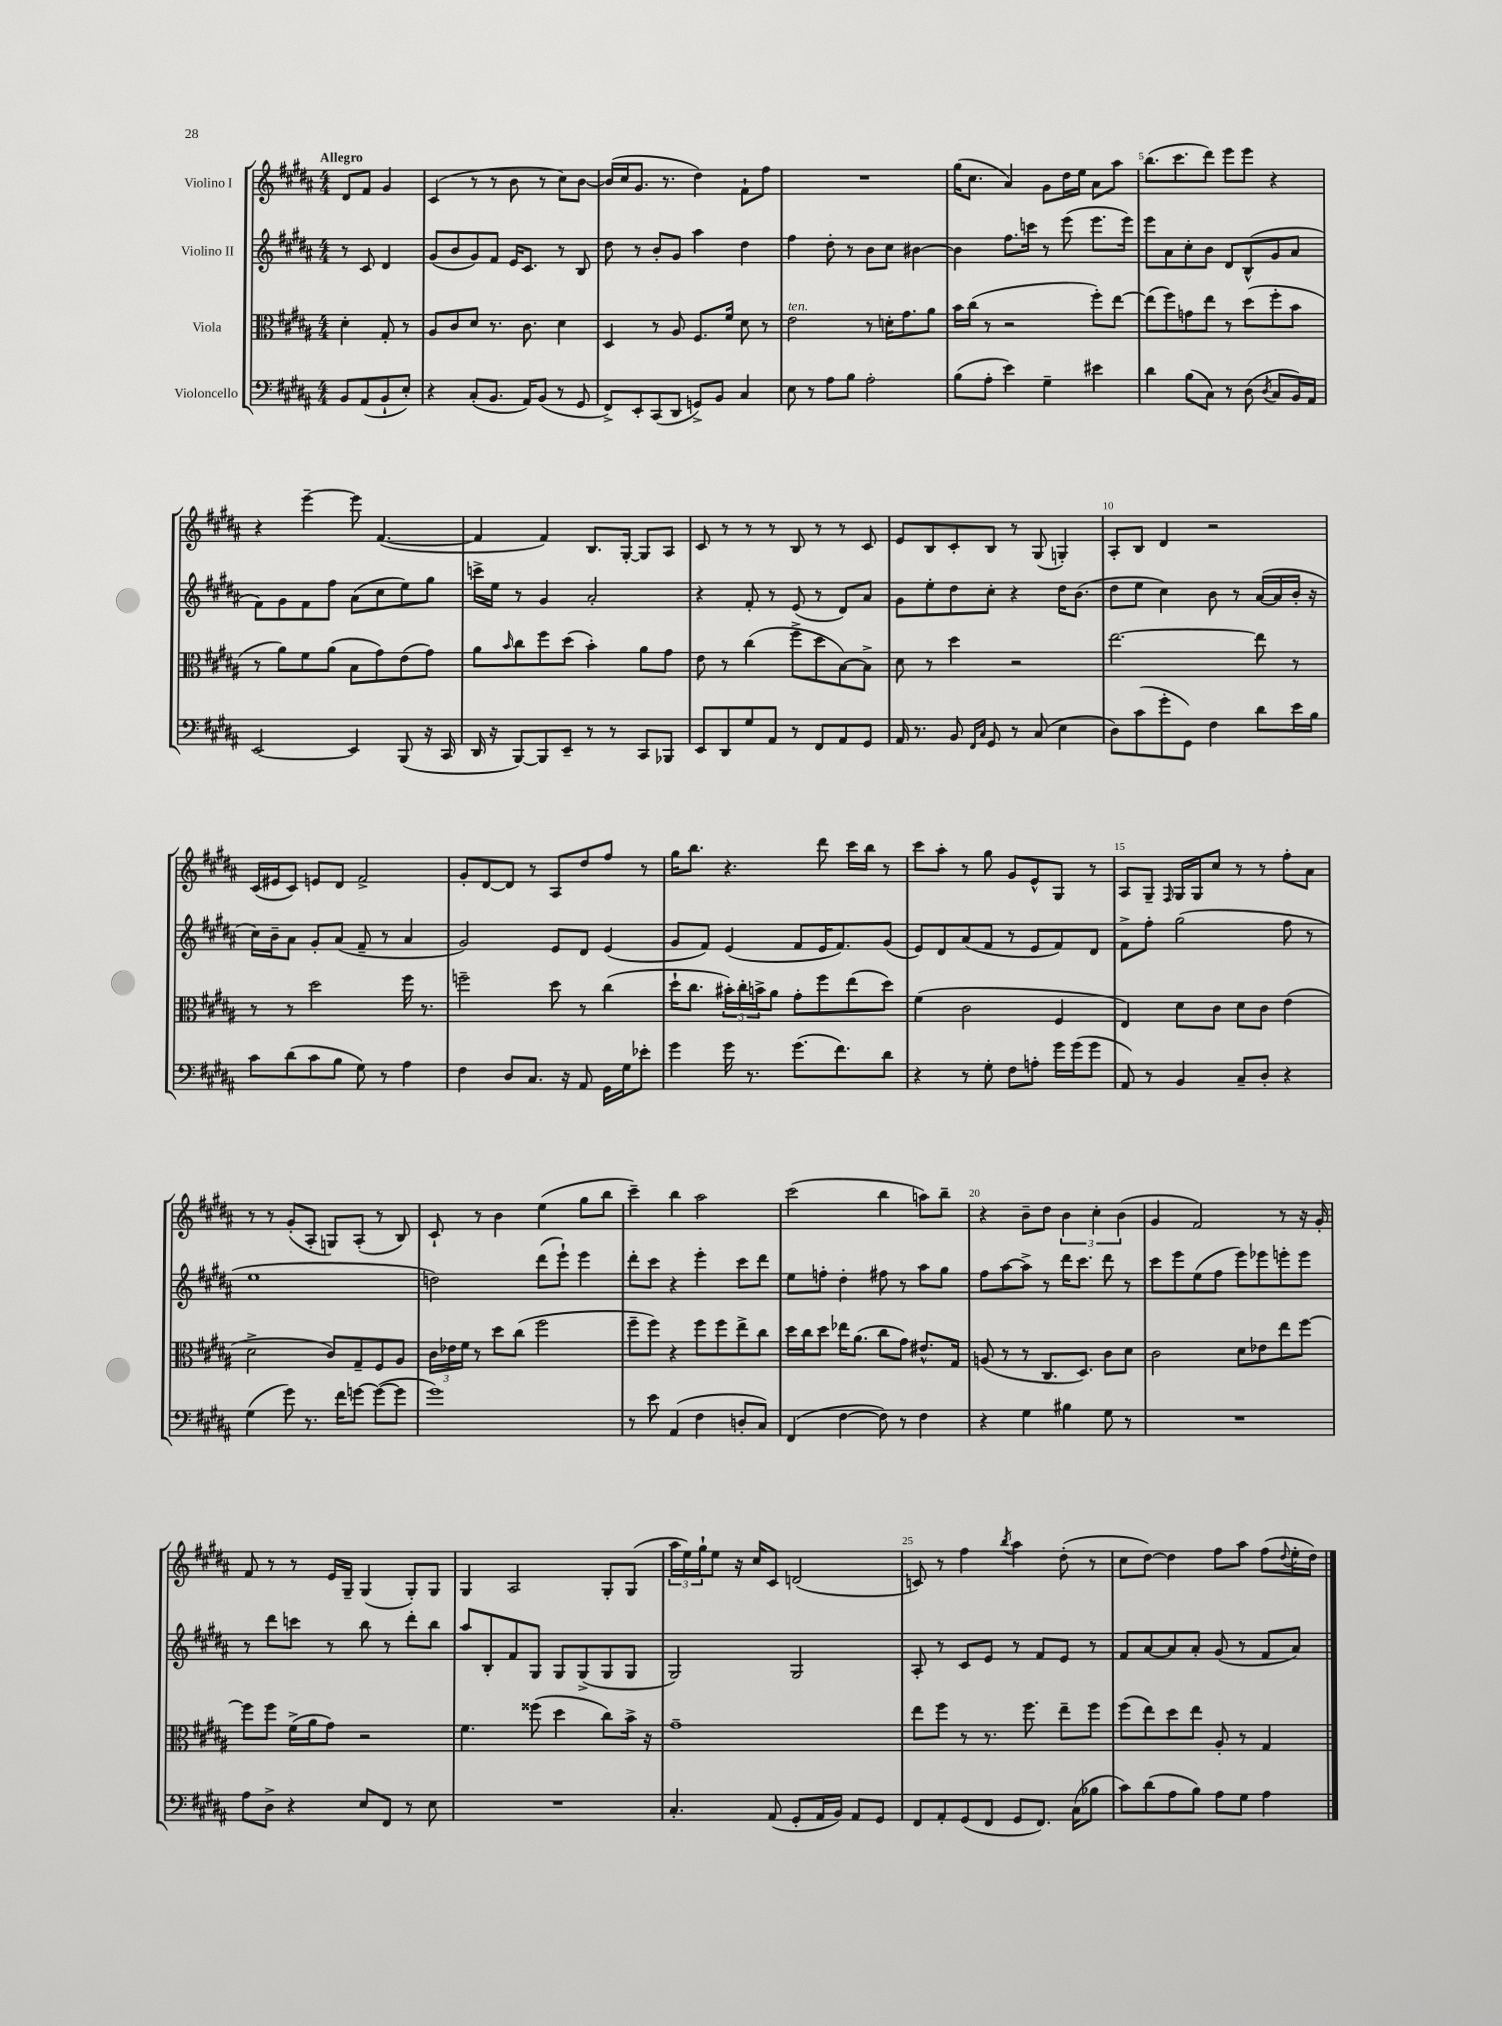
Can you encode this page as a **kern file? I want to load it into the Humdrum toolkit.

**kern	**kern	**kern	**kern
*part4	*part3	*part2	*part1
*staff4	*staff3	*staff2	*staff1
*I"Violoncello	*I"Viola	*I"Violino II	*I"Violino I
*clefF4	*clefC3	*clefG2	*clefG2
*k[f#c#g#d#a#]	*k[f#c#g#d#a#]	*k[f#c#g#d#a#]	*k[f#c#g#d#a#]
*M4/4	*M4/4	*M4/4	*M4/4
=	=	=	=
!	!	!	!LO:TX:a:B:t=Allegro
8BB/L	4d#'\	8r	8d#/L
(8AA#/	.	8c#/	8f#/J
8BB`/	8G#'/	4d#/	4g#/
8E'/J)	8r	.	.
=1	=1	=1	=1
4r	8A#/L	(8g#/L	(4c#/
.	8c#/	8b/	.
(8C#'/L	8d#/J	8g#/)	8r
8.BB/J	8.r	8f#/J	8r
.	.	16e/KL	8b\
16AA#/KL)	8.c#\	8.c#/J	.
(8BB/J	.	.	8r
8r	4d#\	8r	8cc#\L)
8GG#/	.	8B/	[8b\J
=2	=2	=2	=2
8FF#^/L)	4D#/	8dd#\	(16b/LL]
.	.	.	16cc#/J
8EE'/	.	8r	8.g#/J
(8CC#/	8r	8b'/L	.
.	.	.	8.r
8DD#/J	8A#/	8g#/J	.
8GGn^/L)	8.F#/L	4aa#\	4dd#\)
8BB/J	.	.	.
.	16f#/Jk	.	.
4C#/	8d#\	4dd#\	8f#`\L
.	8r	.	8ff#\J
=3	=3	=3	=3
!	!LO:TX:a:i:t=ten.	!	!
8E\	2e\	4ff#\	1r
8r	.	.	.
8A#\L	.	8dd#'\	.
8B\J	.	8r	.
2A#'\	8r	8b\L	.
.	16dn'\KL	8cc#\J	.
.	8.g#\	.	.
.	.	[4b#X\	.
.	8a#\J	.	.
=4	=4	=4	=4
(8B\L	16b\LL	4b#\]	(16gg#\KL
.	(16cc#\JJ	.	8.cc#\J
8A#'\J	8r	.	.
4e\)	2r	8.ff#\L	4a#/)
.	.	16cccn\Jk	.
4G#~\	.	8r	8g#\L
.	.	(8eee\	16dd#\L
.	.	.	16ee\JJ
4e#X\	8ff#'\L)	8.eee\L	8a#\L
.	[8ee\J	.	8aa#\J
.	.	16eee\Jk)	.
=5	=5	=5	=5
4d#\	(8ee\L]	8eee\L	(8.bb\L
.	8ff#\)	8a#\	.
.	.	.	8.ccc#\
(8B\L	8gn\	8cc#'\	.
8C#\J)	8ee\J	8b\J	8ddd#\J)
8r	8r	8d#/L	8eee\L
(8D#\	(8dd#\L	(8B^^/	8eee\J
8qD#/	.	.	.
8C#/L	8ff#'\	8g#/	4r
16BB/L)	8b\J	8a#/J	.
16AA#/JJ	.	.	.
!!LO:LB:g=z
=6	=6	=6	=6
[2EE/	8r	8f#\L)	4r
.	8a#\L)	8g#\	.
.	8f#\	8f#\	[4eee~\
.	(8a#\J	8ff#\J	.
4EE/]	8B\L	(8a#\L	8eee\]
.	8g#\)	8cc#\	([4.f#/
(8BBB/	(8e\	8ee\)	.
16r	8g#\J)	8gg#\J	.
16CC#/	.	.	.
=7	=7	=7	=7
16DD#/	8a#\L	16cccn^\LL	4f#/]
16r	.	16ee\JJ	.
.	16qqb/	.	.
[8BBB/L)	8cc#\	8r	.
8BBB/]	8ff#\	4g#/	4f#/)
8EE~/J	(8dd#\J	.	.
8r	4b'\)	2a#'/	8.B/L
8r	.	.	.
.	.	.	[16G#'/Jk
8CC#/L	8a#\L	.	8G#/L]
8BBB-X/J	8g#\J	.	8A#/J
=8	=8	=8	=8
8EE/L	8e\	4r	8c#/
8DD#/	8r	.	8r
8G#/	(4cc#\	8f#'/	8r
8AA#/J	.	8r	8r
8r	8ff#^\L	(8e/	8B/
8FF#/L	8dd#\	8r	8r
8AA#/	[8B\)	8d#/L)	8r
8GG#/J	8B^\J]	8a#/J	8c#/
=9	=9	=9	=9
16AA#/	8d#\	8g#\L	8e/L
8.r	.	.	.
.	8r	8ee'\	8B/
8BB/	4dd#\	8dd#\	8c#'/
16qqFF#/LL	.	.	.
16qqC#/JJ	.	.	.
8GG#/	.	8cc#'\J	8B/J
8r	2r	4r	8r
(8C#/	.	.	(8G#/
4E\	.	16dd#\KL	4Gn'/)
.	.	(8.b\J	.
=10	=10	=10	=10
8D#\L)	[2.ee\	8dd#\L	8A#'/L
(8c#\	.	8ee\J	8B/J
8g#'\	.	4cc#\)	4d#/
8GG#\J)	.	.	.
4F#\	.	8b\	2r
.	.	8r	.
8d#\L	8ee\]	([16a#/LL	.
.	.	16a#/]	.
16e\L	8r	16b'/JJ	.
16B\JJ	.	16r	.
!!LO:LB:g=z
=11	=11	=11	=11
8c#\L	8r	16cc#\LL)	(16c#/LL
.	.	16b~\J	16e#X/J
(8d#\	8r	8a#\J	8c#/J)
8c#\	2dd#\	8g#'/L	8en/L
8B\J	.	(8a#/J	8d#/J
8G#\)	.	8f#~/	2f#^/
8r	.	8r	.
4A#\	16ff#\	4a#/	.
.	8.r	.	.
=12	=12	=12	=12
4F#\	2ffn~\	2g#/)	8g#'/L
.	.	.	[8d#/
8D#/L	.	.	8d#/J]
8.C#/J	.	.	8r
.	8dd#\	8e/L	8A#/L
16r	.	.	.
8AA#/	8r	8d#/J	8dd#/
16GG#\LL	(4cc#\	(4e/	8ff#/J
16G#\J	.	.	.
8e-X'\J	.	.	8r
=13	=13	=13	=13
4g#\	16dd#`\KL	8g#/L	16gg#\KL
.	8.cc#\J	.	8.bb\J
.	.	8f#/J)	.
16g#\	24b#X'\LL)	(4e/	4.r
.	24cc#'\	.	.
8.r	.	.	.
.	24bn^\J	.	.
.	8a#\J	.	.
(8.g#\L	8g#'\L	8f#/L	.
.	8ff#\	16e/K	8ddd#\
8.f#\)	.	8.f#/)	.
.	(8ee\	.	16ccc#\LL
.	.	.	16bb\JJ
8d#\J	8dd#\J)	(8g#/J	8r
=14	=14	=14	=14
4r	(4f#\	8e/L)	8ccc#\L
.	.	8d#/	8aa#'\J
8r	2c#\	(8a#/	8r
8G#'\	.	8f#/J	8gg#\
8F#\L	.	8r	8g#/L
8An'\J	.	8e/L	8e^^/
16g#\LL	4F#/	8f#/)	8G#/J
(16g#\J	.	.	.
8g#\J	.	8d#/J	8r
=15	=15	=15	=15
8AA#/)	4E/)	8f#^\L	8A#/L
8r	.	8ff#'\J	8G#~/J
.	.	.	16qqF#/
4BB/	8d#\L	(2gg#\	16G#/LL
.	.	.	16G#/J
.	8c#\J	.	8cc#/J
8C#~/L	8d#\L	.	8r
8D#'/J	8c#\J	.	8r
4r	(4e\	8ff#\	8ff#'\L
.	.	8r	8a#\J
!!LO:LB:g=z
=16	=16	=16	=16
(4G#\	2d#^\	1ee	8r
.	.	.	8r
8g#\)	.	.	(8g#'/L
8.r	.	.	8A#'/J
.	8c#/L)	.	8Gn/L)
16f#\KL	.	.	.
[8gn\J	8G#~/	.	(8A#'/J
(8g\L_	8F#/	.	8r
8g\J]	8A#/J	.	8B/)
=17	=17	=17	=17
1g#)	24c#\LL	2ddn\)	8c#`/
.	24e-X\	.	.
.	24f#\JJ	.	.
.	8r	.	8r
.	8dd#\L	.	4b\
.	(8cc#\J	.	.
.	2ff#\	(8ddd#\L	(4ee\
.	.	8eee`\J)	.
.	.	4eee\	8gg#\L
.	.	.	8bb\J
=18	=18	=18	=18
8r	8ff#~\L	8ddd#'\L	4ccc#~\)
8e\	8ff#\J)	8ccc#\J	.
(4AA#/	4r	4r	4bb\
4F#\	8ff#\L	4eee'\	2aa#\
.	8ff#\	.	.
8Dn'/L	8ee^\	8ccc#\L	.
8C#/J)	8cc#\J	8ddd#\J	.
=19	=19	=19	=19
(4FF#/	16dd#\LL	8ee\L	(2ccc#\
.	16cc#\J	.	.
.	8dd#\J	8ffn'\J	.
[4F#\	16ee-X\KL	4dd#'\	.
.	(8.a#\J	.	.
8F#\])	8cc#\L	8ff#X\	4bb\
8r	8g#\J)	8r	.
4F#\	8.e#X^^/L	8aa#\L	8aan\L)
.	.	8gg#\J	8bb~\J
.	16G#/Jk	.	.
=20	=20	=20	=20
4r	(8An/	8ff#\L	4r
.	8r	[8aa#\	.
4G#\	8r	8aa#^\J]	8b~\L
.	8.C#/L	8r	8dd#\J
4B#X\	.	16ddd#\KL	6b\
.	8.D#/J)	8.ccc#\J	.
.	.	.	6cc#'\
8G#\	8c#\L	8ddd#\	.
.	.	.	(6b\
8r	8d#\J	8r	.
=21	=21	=21	=21
1r	2c#\	8ccc#\L	4g#/
.	.	8eee\	.
.	.	(8ee\	2f#/)
.	.	8ff#\J	.
.	8d#\L	8eee\L)	.
.	8e-X\	8eee-X\	.
.	8ee\	8eeen'\	8r
.	[8ff#\J	8eee\J	16r
.	.	.	16g#'/
!!LO:LB:g=z
=22	=22	=22	=22
8A#\L	8ff#\L]	8r	8f#/
8D#^\J	8ff#\J	8ddd#\L	8r
4r	(16f#^\LL	8cccn\J	8r
.	16a#\J	.	.
.	8g#\J)	8r	16e/LL
.	.	.	16G#~/JJ
8E/L	2r	8bb\	(4G#/
8FF#/J	.	8r	.
8r	.	8ddd#'\L	8G#'/L)
8E\	.	8bb\J	8G#/J
=23	=23	=23	=23
1r	4.f#\	8aa#/L	4G#/
.	.	8B'/	.
.	.	8f#/	2A#/
.	(8ff##X\	8G#/J	.
.	4dd#\	8G#/L	.
.	.	(8G#^/	.
.	8cc#\L)	8G#/	8G#'/L
.	16b^\Jk	8G#/J	(8G#/J
.	16r	.	.
=24	=24	=24	=24
4.C#'/	1g#~	2G#/)	24aa#\LL
.	.	.	24ee\)
.	.	.	24gg#`\J
.	.	.	8ee\J
.	.	.	16r
.	.	.	16cc#/KL
(8AA#/	.	.	8c#/J
8GG#'/L	.	2G#/	(2dn/
16AA#/L	.	.	.
16BB/JJ)	.	.	.
8AA#/L	.	.	.
8GG#/J	.	.	.
=25	=25	=25	=25
8FF#/L	8ee\L	8A#'/	8cn/)
8AA#'/	8ff#\J	8r	8r
(8GG#/	8r	8c#/L	4ff#\
8FF#/J	8.r	8e/J	.
.	.	.	8qbb/
8GG#/L	.	8r	4aa#\
.	8.ff#\	.	.
8.FF#/J)	.	8f#/L	.
.	8ee~\L	8e/J	(8dd#'\
(16C#\KL	.	.	.
8B-X\J	8ff#\J	8r	8r
=26	=26	=26	=26
8c#\L)	(8ff#\L	8f#/L	8cc#\L
(8d#\	8ee\)	[8a#/	[8dd#\J)
8A#\	8dd#\	8a#/]	4dd#\]
8B\J)	8ee\J	8a#'/J	.
8A#\L	8A#'/	(8g#/	8ff#\L
8G#\J	8r	8r	8aa#\J
4A#\	4G#/	8f#/L	(8ff#\L
.	.	.	8qqdd#/
.	.	8a#/J)	16ee'\L
.	.	.	16dd#\JJ)
==	==	==	==
*-	*-	*-	*-
